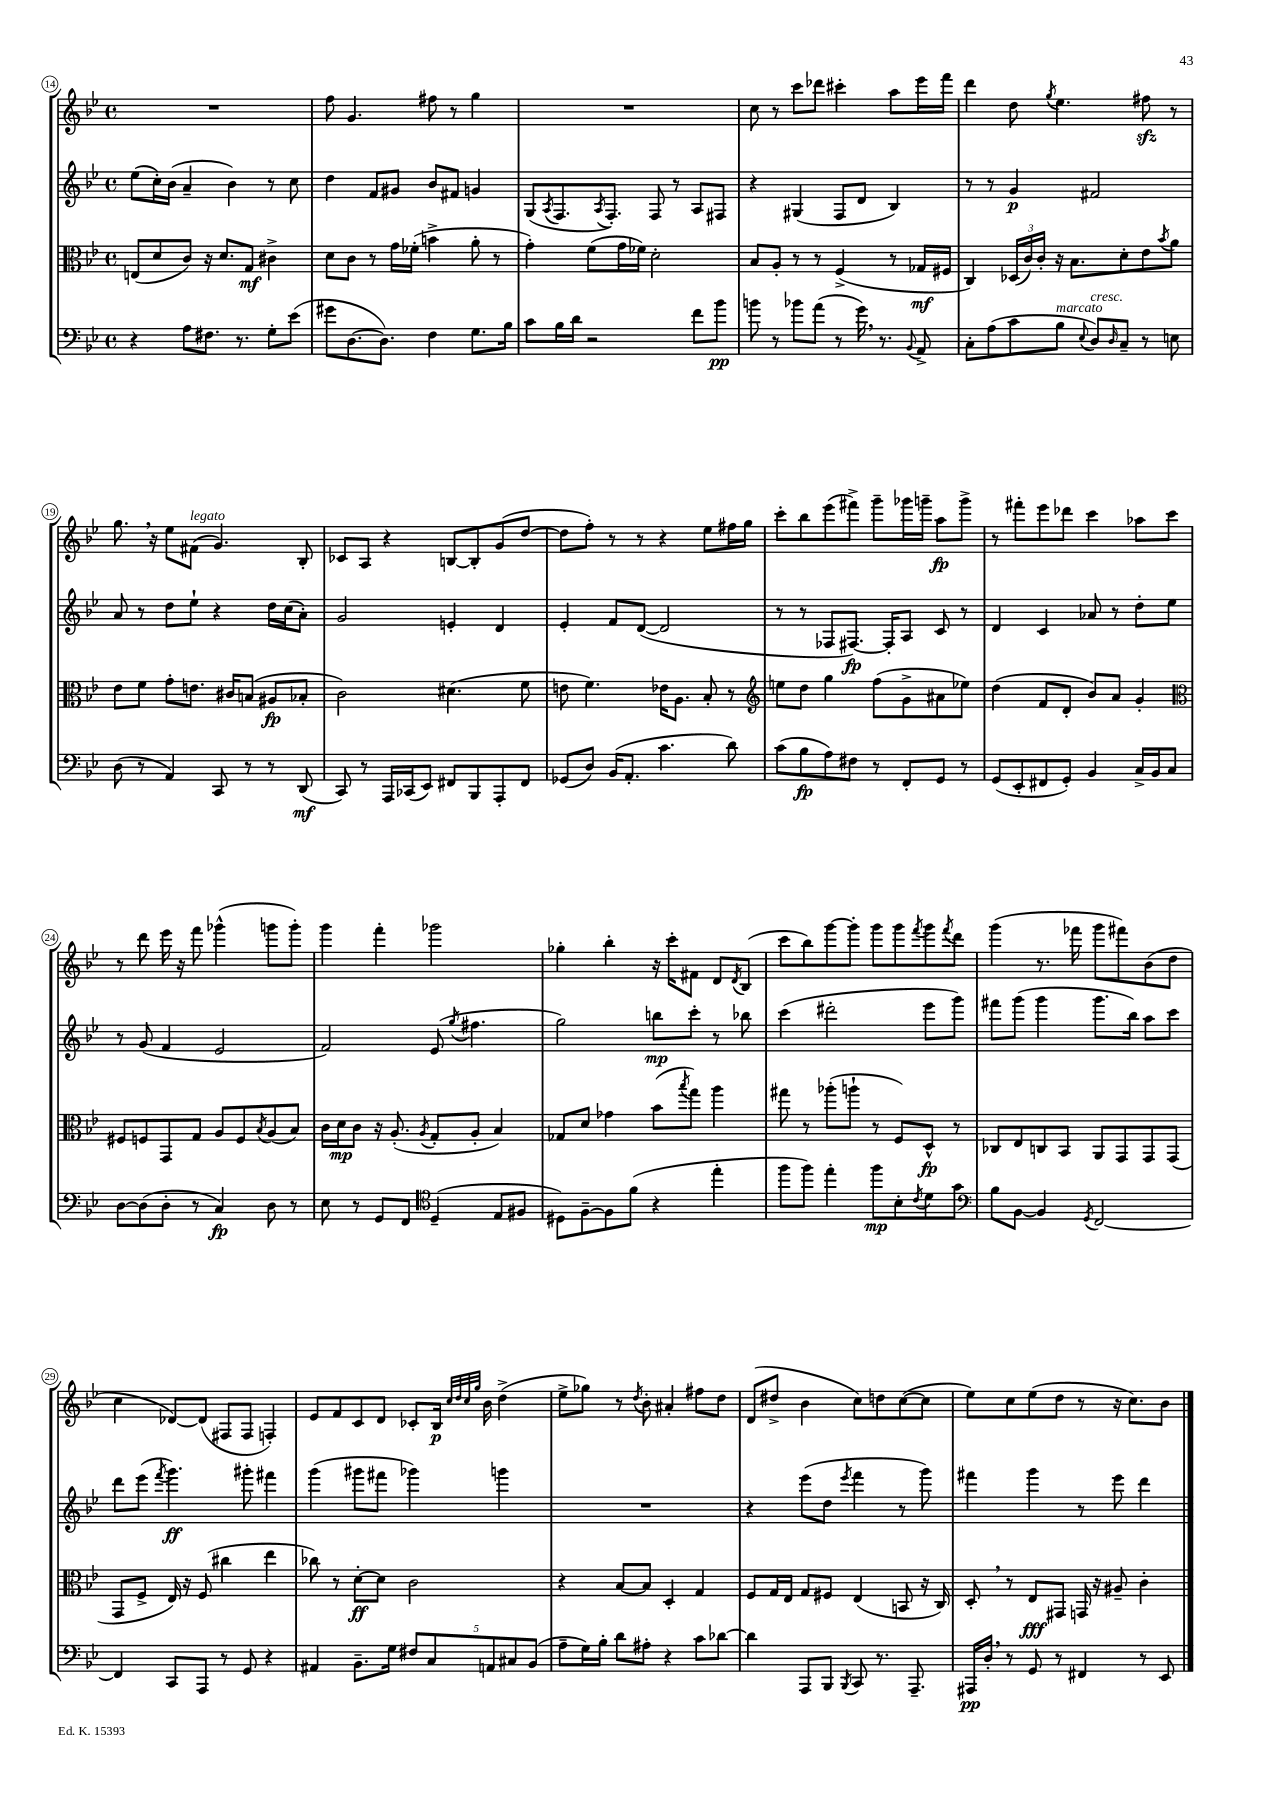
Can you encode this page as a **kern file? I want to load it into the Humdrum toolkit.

**kern	**kern	**kern	**kern
*staff4	*staff3	*staff2	*staff1
*clefF4	*clefC3	*clefG2	*clefG2
*k[b-e-]	*k[b-e-]	*k[b-e-]	*k[b-e-]
*M4/4	*M4/4	*M4/4	*M4/4
*met(c)	*met(c)	*met(c)	*met(c)
4r	(8E	(8ee-	1r
.	8d	16cc')	.
.	.	(16b-	.
8A	8c)	4a~	.
8.F#	16r	.	.
.	8.d	.	.
.	.	4b-)	.
8.r	.	.	.
.	8G	.	.
8G'	4c#^	8r	.
(8e-	.	8cc	.
=	=	=	=
8g#	8d	4dd	8ff
[8.D	8c	.	4.g
.	8r	8f	.
8.D])	.	.	.
.	16g	8g#	.
.	(16f-'	.	.
4F	4b^	8b-	8ff#
.	.	8f#	8r
8.G	8a'	4g	4gg
.	8r	.	.
16B-	.	.	.
=	=	=	=
8c	4g')	(8G	1r
.	.	8qA	.
16B-	.	8.F	.
16d	.	.	.
2r	(8f	.	.
.	.	8qA	.
.	.	8.F')	.
.	16g	.	.
.	16f-)	.	.
.	2d'	8F	.
.	.	8r	.
8f	.	8A	.
8b-	.	8F#	.
=	=	=	=
8b	8B-	4r	8cc
8r	8A'	.	8r
8b-	8r	(4G#	8ccc
(8a	8r	.	8ddd-
8r	(4F^	8F	4ccc#'
16g)	.	8d	.
8.r	.	.	.
.	8r	4B-)	8aa
8qqBB-	.	.	.
8AA^	16G-	.	16eee-
.	16F#	.	16fff
=	=	=	=
8C'	4C)	8r	4ddd
(8A	.	8r	.
8c	(24D-	4g	8dd
.	24c)	.	.
.	24c'	.	.
.	.	.	8qgg
8B-	16r	.	4.ee-
.	8.B-	.	.
8qqE-	.	.	.
8D)	.	2f#	.
16qqD	.	.	.
8C~	8d'	.	.
8r	8e-	.	8ff#
.	8qb-	.	.
8E	8a	.	8r
=	=	=	=
(8D	8e-	8a	8.gg
8r	8f	8r	.
.	.	.	16r
4AA)	8g'	8dd	8ee-
.	8.e	8ee-`	(8f#
8CC	.	4r	4.g)
.	16c#	.	.
8r	(8B	.	.
8r	8A#	16dd	.
.	.	(16cc	.
(8DD	8B-'	8a')	8B-'
=	=	=	=
8CC)	2c)	2g	8c-
8r	.	.	8A
16AAA	.	.	4r
(16CC-	.	.	.
8EE-)	.	.	.
8FF#	(4.d#	4e'	[8B
8BBB-	.	.	8B']
8AAA'	.	4d	(8g
8FF#	8f	.	[8dd
=	=	=	=
(8GG-	8e	4e-'	8dd]
8D)	4.f)	.	8ff')
(16BB-	.	8f	8r
8.AA'	.	.	.
.	.	([8d	8r
4.c	16e-	2d]	4r
.	8.A	.	.
.	8B-'	.	8ee-
8d)	8r	.	16ff#
.	.	.	16gg
=	=	=	=
*	*clefG2	*	*
(8c	8ee	8r	8ccc'
8B-	8dd	8r	8bb-
8A)	4gg	8F-	(8eee-
8F#	.	[8.F#)	8fff#^)
8r	(8ff	.	8ggg~
.	.	16F#']	.
8FF'	8g^	8A	16ggg-
.	.	.	16ggg~
8GG	8a#	8c	8aa
8r	8ee-)	8r	8ggg^
=	=	=	=
(8GG	(4dd	4d	8r
8EE-'	.	.	8fff#'
8FF#	8f	4c	8eee-
8GG')	8d'	.	8ddd-
4BB-	8b-)	8a-	4ccc
.	8a	8r	.
16C^	4g'	8dd'	8aa-
16BB-	.	.	.
8C	.	8ee-	8ccc
=	=	=	=
*	*clefC3	*	*
[8D	8F#	8r	8r
(8D]	8F	(8g	8ddd
8D'	8GG	4f	16eee-
.	.	.	16r
8r	8G	.	8fff
4C)	8A	2e-	(4ggg-^^
.	8F	.	.
.	8qB-	.	.
8D	(8A	.	8ggg
8r	8B-)	.	8ggg')
=	=	=	=
8E-	16c	2f)	4ggg
.	16d	.	.
8r	8c	.	.
8GG	16r	.	4fff'
.	(8.A'	.	.
8FF	.	.	.
*clefC4	*	*	*
.	8qA	.	.
(4D~	8G'	(8e-	2ggg-
.	.	8qgg	.
.	8A'	4.ff#	.
8E-	4B-)	.	.
8F#	.	.	.
=	=	=	=
8D#)	8G-	2gg)	4gg-'
[8F~	8d	.	.
8F]	4g-	.	4bb-'
(8f	.	.	.
4r	(8b-	8bb	16r
.	.	.	16ccc'
.	8qbb-	.	.
.	8gg)	8ccc'	8f#
4ee-'	4aa	8r	8d
.	.	.	8qd
.	.	8bb-	(8B-
=	=	=	=
8ff	8gg#	(4ccc	8ccc
8ff)	8r	.	8bb-)
4ee-'	(8aa-'	2ddd#'	[8ggg
.	8aa`	.	8ggg']
8ff	8r	.	8ggg
8B-'	8F)	.	8ggg
8qc	.	.	8qfff
8d	8D^^	8eee-	8ggg
.	.	.	8qfff
8g	8r	8ggg)	8ddd
=	=	=	=
*clefF4	*	*	*
8B-	8C-	8fff#	(4ggg
[8BB-	8E-	(8ggg	.
4BB-]	8C	4ggg	8.r
.	8BB-	.	.
.	.	.	16fff-
8qGG	.	.	.
[2FF	8AA	8.ggg	8ggg
.	8GG	.	8fff#)
.	.	16bb-)	.
.	8GG	8aa	(8b-
.	(8GG	8ccc	8dd
=	=	=	=
4FF]	8GG	8ddd	4cc
.	8F^	(8eee-	.
.	.	8qfff	.
8CC	16E-)	4.ggg)	[8d-)
.	16r	.	.
8AAA	(8F	.	(8d-]
8r	4cc#	.	8F#
8GG	.	8ggg#'	8F#
4r	4ee-	4fff#	4F')
=	=	=	=
4AA#	8cc-)	(4ggg	8e-
.	8r	.	8f
8.BB-~	[8d'	8ggg#	8c
.	8d]	8fff#	8d
16G	.	.	.
10F#	2c	4ggg-)	8c-'
10C	.	.	.
.	.	.	16B-
.	.	.	32qqcc
.	.	.	32qqdd
.	.	.	32qqcc
.	.	.	32qqgg
.	.	.	16b-
10AA	.	.	.
.	.	4ggg	(4dd^
10C#	.	.	.
(10BB-	.	.	.
=	=	=	=
8A~	4r	1r	8ee-^
16G)	.	.	8gg-)
16B-'	.	.	.
8d	[8B-	.	8r
.	.	.	8qdd
8A#'	8B-]	.	8b-'
4r	4D'	.	4a#'
8c	4G	.	8ff#
[8d-	.	.	8dd
=	=	=	=
4d-]	8F	4r	(8d
.	16G	.	8dd#^
.	16E-	.	.
8AAA	8G	(8eee-	4b-
8BBB-	8F#	8dd	.
8qBBB-	.	8qeee-	.
8CC	(4E-	4fff	8cc)
8.r	.	.	8dd
.	8BB	8r	([8cc
8.AAA~	.	.	.
.	16r	8ggg)	8cc]
.	16C)	.	.
=	=	=	=
16AAA#	8D'	4fff#	8ee-)
16D'	.	.	.
8r	8r	.	8cc
8GG	8E-	4ggg	(8ee-
8r	8GG#	.	8dd
4FF#	16GG	8r	8r
.	16r	.	.
.	8A#~	8eee-	16r
.	.	.	8.cc)
8r	4c'	4ddd	.
8EE-	.	.	8b-
==	==	==	==
*-	*-	*-	*-
